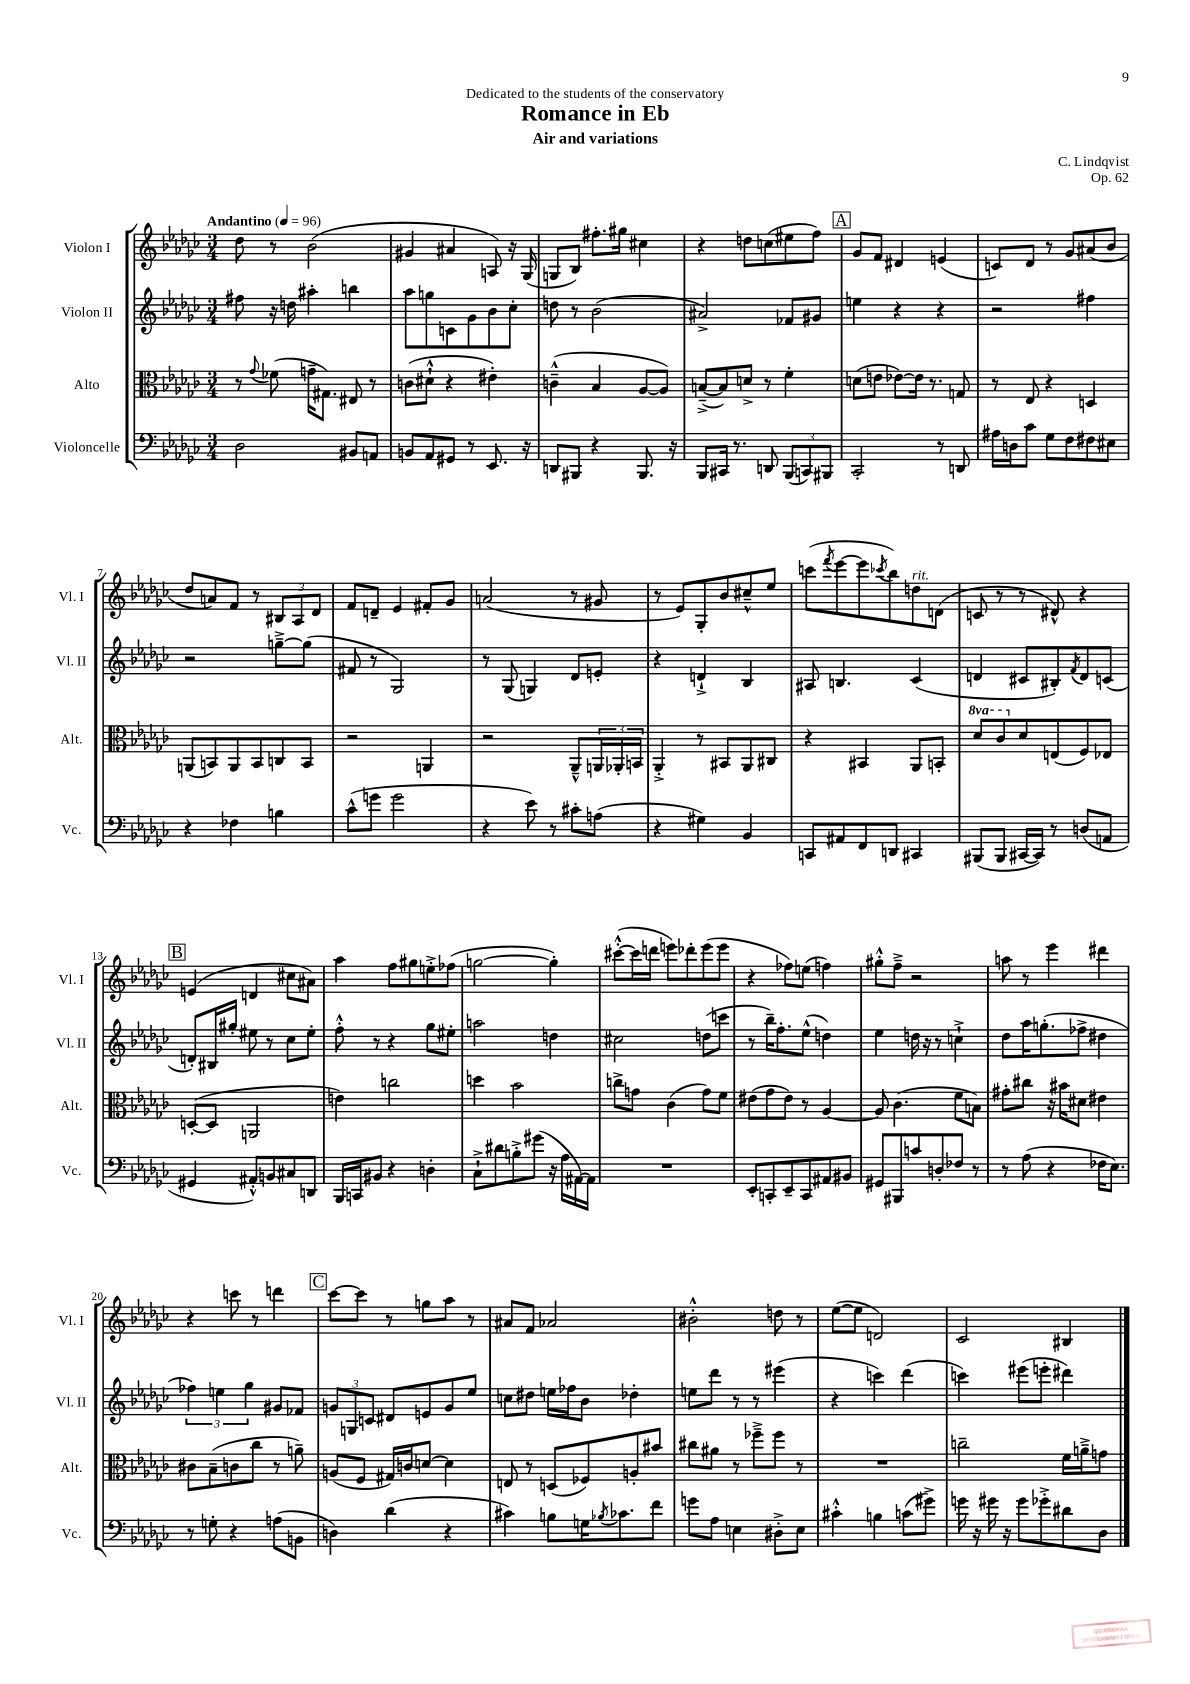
\header { title = "Romance in Eb" composer = "C. Lindqvist" subtitle = "Air and variations" dedication = "Dedicated to the students of the conservatory" opus = "Op. 62" }
<<
\new StaffGroup <<
\new Staff = "s0" \with { instrumentName = "Violon I" shortInstrumentName = "Vl. I" } {
    \clef treble \key ges \major \numericTimeSignature \time 3/4 \tempo "Andantino" 4 = 96
    des''8 r8 bes'2( |
    gis'4 ais'4 a8) r16 ges16( |
    g8 bes8) fis''8.-. gis''16 cis''4 |
    r4 d''8 c''8( eis''8 f''8) |
    \mark \markup { \box "A" } ges'8 f'8 dis'4 e'4( |
    c'8) des'8 r8 ges'8 ais'8( bes'8 |
    des''8 a'8) f'8 r8 \tuplet 3/2 { bis8 aes8 des'8 } |
    f'8 d'8-- ees'4 fis'8-. ges'8 |
    a'2( r8 gis'8 |
    r8 ees'8) ges8-. bes'8 cis''8---^ ees''8 |
    c'''8( \acciaccatura { f'''8 } ees'''8~ ees'''8 \acciaccatura { ces'''8 } bes''8) d''8^\markup { \italic "rit." } d'8( |
    c'8 r8 r8 dis'8-^) r4 |
    \mark \markup { \box "B" } e'4( d'4 cis''8 ais'8) |
    aes''4 f''8 gis''8 e''8-.-> fes''8( |
    g''2~ g''4-.) |
    cis'''8~-.-^( cis'''16 d'''16 e'''8) des'''8-. e'''8( e'''8 |
    r4 fes''8) e''8( f''4) |
    gis''8-.-^ f''8---> r2 |
    a''8 r8 ees'''4 dis'''4 |
    r4 c'''8 r8 d'''4 |
    \mark \markup { \box "C" } ces'''8~ ces'''8 r8 g''8 aes''8 r8 |
    ais'8 f'8 aes'2 |
    bis'2-.-^ d''8 r8 |
    ees''8~( ees''8 d'2) |
    ces'2 bis4 \bar "|." |
}
\new Staff = "s1" \with { instrumentName = "Violon II" shortInstrumentName = "Vl. II" } {
    \clef treble \key ges \major \numericTimeSignature \time 3/4
    fis''8 r16 d''16 ais''4-. b''4 |
    aes''8 g''8 c'8 ges'8 bes'8 ces''8-. |
    d''8 r8 bes'2( |
    ais'2->) fes'8 gis'8 |
    \mark \markup { \box "A" } e''4 r4 r4 |
    r2 fis''4 |
    r2 g''8~---> g''8( |
    fis'8 r8 ges2) |
    r8 ges8( g4) des'8 e'8-. |
    r4 d'4-!-> bes4 |
    ais8 b4. ces'4( |
    d'4 cis'8 bis8-.) \acciaccatura { f'8 } d'8 c'8( |
    \mark \markup { \box "B" } d'8-.) bis16 gis''16-. eis''8 r8 ces''8 eis''8-. |
    f''8-.-^ r8 r4 ges''8 eis''8-. |
    a''2 d''4 |
    cis''2 d''8( c'''8 |
    r8 bes''16--) f''8.-. ees''8-^( d''4) |
    ees''4 d''16 r16 r8 c''4-!-> |
    des''8 aes''16 g''8.-.( fes''8-> dis''4 |
    \tuplet 3/2 { fes''4) e''4 ges''4 } gis'8 fes'8 |
    \mark \markup { \box "C" } \tuplet 3/2 { g'8 g8 c'8 } dis'8 e'8 g'8 ees''8 |
    c''8 dis''8 e''16 fes''16 bes'8 des''4-. |
    e''8 des'''8 r8 r8 eis'''4( |
    r4 c'''4) des'''4( |
    c'''4) eis'''8( e'''8-. dis'''4) \bar "|." |
}
\new Staff = "s2" \with { instrumentName = "Alto" shortInstrumentName = "Alt." } {
    \clef alto \key ges \major \numericTimeSignature \time 3/4 \set Staff.ottavationMarkups = #ottavation-simple-ordinals
    r8 \appoggiatura { ges'8 } fes'8( g'16-- gis8.) eis8 r8 |
    c'8( dis'8-!-^ r4 eis'4-.) |
    c'4---^( bes4 aes8~ aes8) |
    b8~--->( b8) d'8-> r8 f'4-. |
    \mark \markup { \box "A" } d'8( e'8 ees'8~) ees'16 r8. g8 |
    r8 ees8 r4 d4 |
    a,8( b,8) a,8 b,8 c8 b,8 |
    r2 a,4 |
    r2 aes,8---^ \tuplet 3/2 { a,16 aes,16-. b,16 } |
    aes,4-.-> r8 bis,8 aes,8 cis8 |
    r4 bis,4 aes,8 b,8-. |
    \ottava #1 des''8 ces''8 \ottava #0 des'8 e8( f8) ees8 |
    \mark \markup { \box "B" } d8~-.( d8 a,2 |
    e'4) c''2 |
    d''4 bes'2 |
    c''8-> g'8 ces'4( g'8) f'8 |
    eis'8( ges'8 eis'8) r8 aes4~ |
    aes8 ces'4.( f'8 b8) |
    gis'8-. cis''8 r16 bis'16 dis'8 eis'4 |
    cis'8 bes8--( c'8 ces''8 r8 a'8--) |
    \mark \markup { \box "C" } a8( f8 gis16) c'16 d'8~ d'4 |
    e8 r8 d8( fes8) a8-. bis'8 |
    cis''8 ais'8 r8 fes''8---> fes''8 r8 |
    R2. |
    c''2-- f'16 a'16---> g'8 \bar "|." |
}
\new Staff = "s3" \with { instrumentName = "Violoncelle" shortInstrumentName = "Vc." } {
    \clef bass \key ges \major \numericTimeSignature \time 3/4
    des2 bis,8 a,8 |
    b,8 aes,8 gis,8 r8 ees,8. r16 |
    d,8 bis,,8 r4 bis,,8. r16 |
    bes,,8 cis,16 r8. d,8 \tuplet 3/2 { bes,,8( c,8) bis,,8 } |
    \mark \markup { \box "A" } ces,2-. r8 d,8 |
    ais16 d16 ces'8 ges8 f8 fis8 eis8 |
    r4 fes4 b4 |
    ces'8-^( g'8 g'2 |
    r4 ees'8) r8 cis'8-. a8( |
    r4 gis4) bes,4 |
    c,8 ais,8 f,8 d,8 cis,4 |
    bis,,8( bis,,8 cis,16~ cis,16) r8 d8( a,8 |
    \mark \markup { \box "B" } gis,4 ais,8-.-^) b,8 cis8 d,8 |
    bes,,16 c,16 bis,8 r4 d4-. |
    ces8-!-> dis'8 b8-.-> gis'8( r16 aes16 ais,16~) ais,16 |
    R2. |
    ees,8-. c,8-. ees,8-- c,8 ais,8 bis,8 |
    gis,8 bis,,8 c'8 d8-. fes8 r8 |
    r8 aes8( r4 fes16 ees8.) |
    r8 g8-. r4 a8( b,8 |
    \mark \markup { \box "C" } d4) des'4( r4 |
    cis'4) b8 g16 \acciaccatura { bes8 } ces'8. f'8 |
    g'8 aes8 e4 dis8-.-> e8 |
    cis'4-.-^ b4 c'8( gis'8->) |
    g'16 r16 gis'16 r16 gis'8 ges'8-.-> dis'8 des8 \bar "|." |
}
>>
>>
